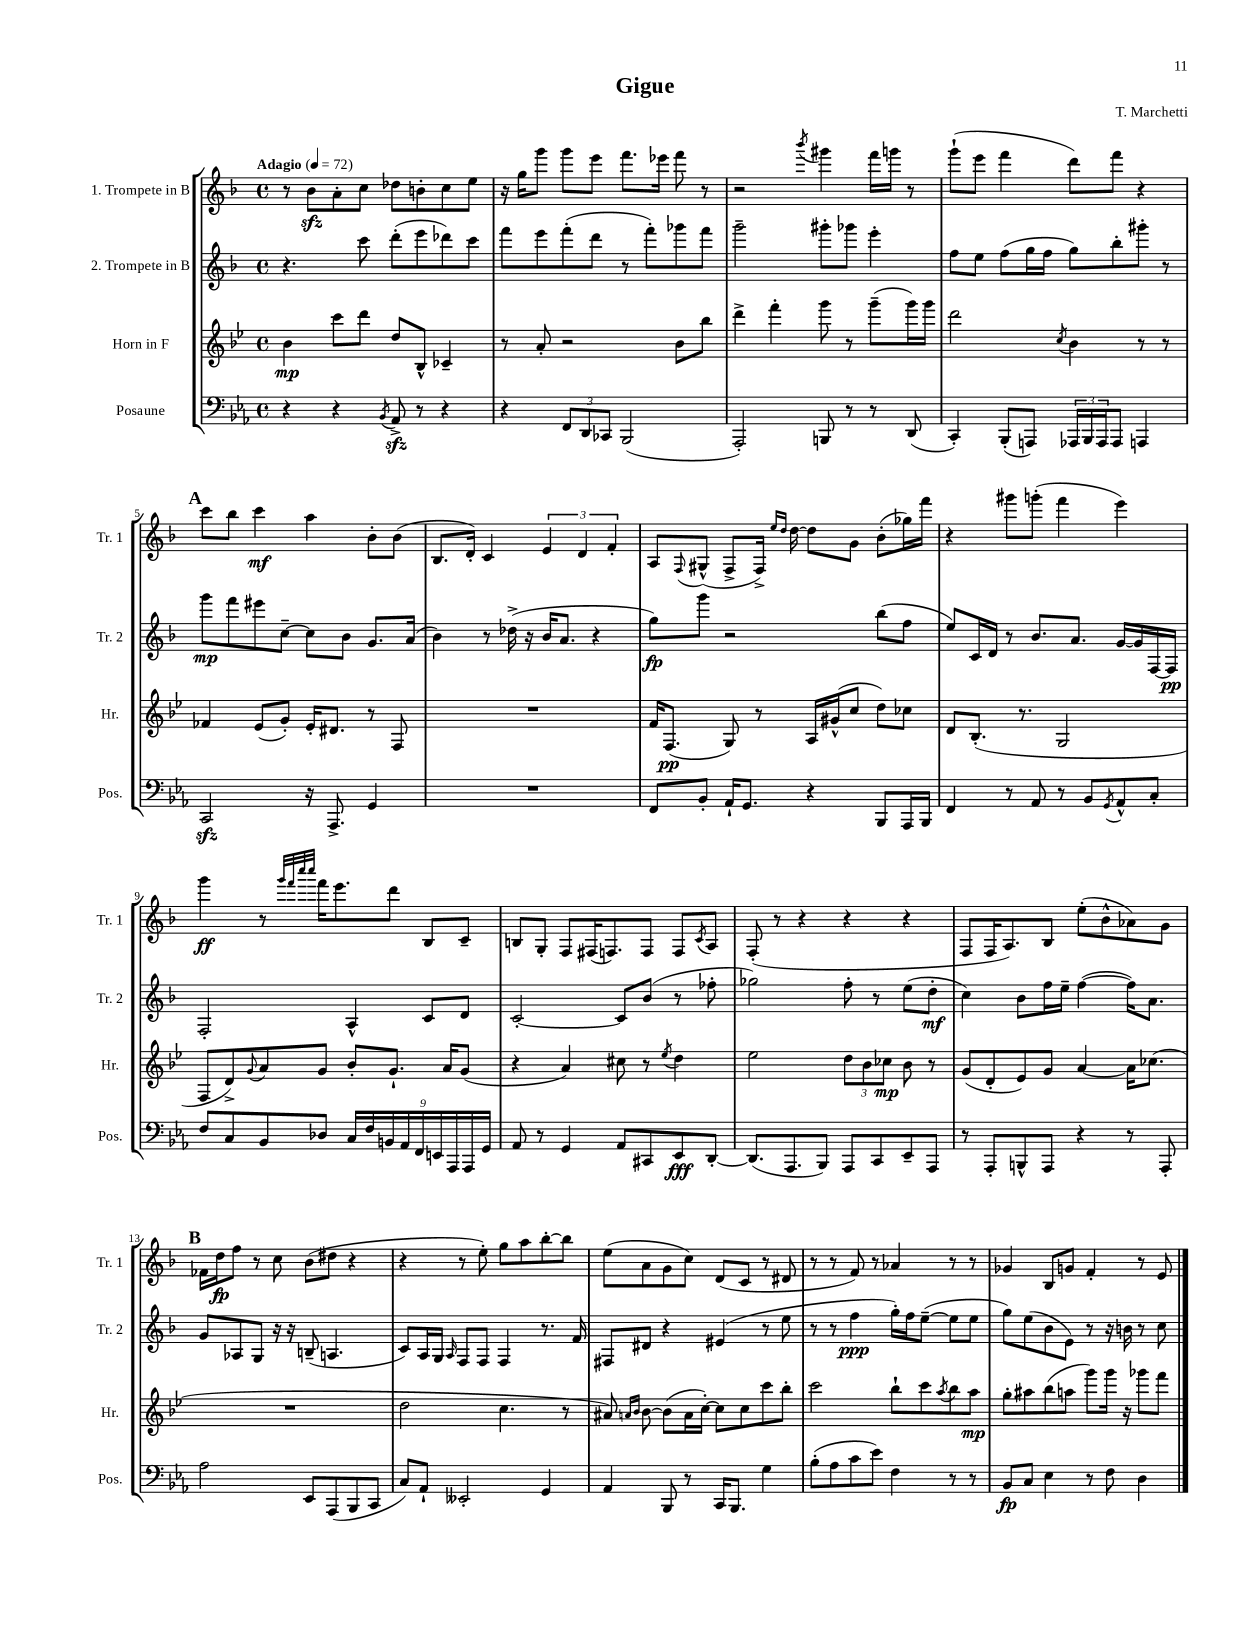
\header { title = "Gigue" composer = "T. Marchetti" }
<<
\new StaffGroup <<
\new Staff = "s0" \with { instrumentName = "1. Trompete in B" shortInstrumentName = "Tr. 1" } {
    \clef treble \key f \major \defaultTimeSignature \time 4/4 \tempo "Adagio" 4 = 72
    r8 bes'8\sfz a'8-. c''8 des''8 b'8-. c''8 e''8 |
    r16 g''16 g'''8 g'''8 e'''8 f'''8. ees'''16 f'''8 r8 |
    r2 \acciaccatura { bes'''8 } gis'''4 f'''16 g'''16 r8 |
    g'''8-!( e'''8 f'''4 d'''8) f'''8 r4 |
    \mark \markup { \bold "A" } c'''8 bes''8 c'''4\mf a''4 bes'8-. bes'8( |
    bes8. d'16-.) c'4 \tuplet 3/2 { e'4 d'4 f'4-. } |
    a8 \appoggiatura { f8 } gis8-^( f8-> f16->) \grace { e''16 d''16 } d''16~ d''8 g'8 bes'8-.( ges''16) f'''16 |
    r4 gis'''8 g'''8-.( f'''4 e'''4) |
    g'''4\ff r8 \grace { g'''32 f'''32 c''''32 c''''32 } f'''16 e'''8. d'''8 bes8 c'8-- |
    b8 g8-. f8 fis16( f8.) f8 f8 \acciaccatura { c'8 } a8 |
    f8-.( r8 r4 r4 r4 |
    f8 f16 a8.) bes8 e''8-.( bes'8-^ aes'8) g'8 |
    \mark \markup { \bold "B" } fes'16 d''16\fp f''8 r8 c''8 bes'8( dis''8 r4 |
    r4 r8 e''8-.) g''8 a''8 bes''8~-. bes''8 |
    e''8( a'8 g'8 c''8) d'8( c'8 r8 dis'8 |
    r8 r8 f'8) r8 aes'4 r8 r8 |
    ges'4 bes8 g'8 f'4-. r8 e'8 \bar "|." |
}
\new Staff = "s1" \with { instrumentName = "2. Trompete in B" shortInstrumentName = "Tr. 2" } {
    \clef treble \key f \major \defaultTimeSignature \time 4/4
    r4. c'''8 d'''8-.( e'''8 des'''8) c'''8 |
    f'''8 e'''8 f'''8-.( d'''8 r8 f'''8-.) ges'''8 f'''8 |
    g'''2-- gis'''8-. ges'''8 e'''4-. |
    f''8 e''8 f''8( g''16 f''16 g''8) bes''8-. gis'''8-. r8 |
    \mark \markup { \bold "A" } g'''8\mp f'''8 eis'''8 c''8~-- c''8 bes'8 g'8. a'16( |
    bes'4) r8 des''16->( r16 bes'16 a'8. r4 |
    g''8\fp) g'''8 r2 bes''8( f''8 |
    e''8) c'16 d'16 r8 bes'8. a'8. g'16~ g'16 f16~ f16\pp |
    f2-. a4-^ c'8 d'8 |
    c'2~-. c'8 bes'8( r8 fes''8-. |
    ges''2) f''8-. r8 e''8( d''8-.\mf |
    c''4) bes'8 f''16 e''16-- f''4~( f''16) a'8. |
    \mark \markup { \bold "B" } g'8 aes8 g8 r16 r16 b8--( a4. |
    c'8) a16 g16 \grace { a16 } f8 f8 f4 r8. f'16 |
    fis8 dis'8 r4 eis'4( r8 e''8 |
    r8 r8 f''4\ppp g''16-.) f''16 e''8~--( e''8 e''8 |
    g''8) e''8( bes'8 e'8) r8 r16 b'16 r8 c''8 \bar "|." |
}
\new Staff = "s2" \with { instrumentName = "Horn in F" shortInstrumentName = "Hr." } {
    \clef treble \key bes \major \defaultTimeSignature \time 4/4
    bes'4\mp c'''8 d'''8 d''8 bes8-^ ces'4-- |
    r8 a'8-. r2 bes'8 bes''8 |
    d'''4-> f'''4-. g'''8 r8 g'''8--( g'''16) g'''16 |
    d'''2 \acciaccatura { c''8 } bes'4 r8 r8 |
    \mark \markup { \bold "A" } fes'4 ees'8( g'8-.) ees'16-. dis'8. r8 f8 |
    R1 |
    f'16 f8.\pp( g8) r8 a16 gis'16-^( c''8 d''8) ces''8 |
    d'8 bes8.-.( r8. g2 |
    f8 d'8->) \appoggiatura { g'8 } a'8 g'8 bes'8-. g'8.-! a'16 g'8( |
    r4 a'4) cis''8 r8 \acciaccatura { ees''8 } d''4 |
    ees''2 \tuplet 3/2 { d''8 bes'8 ces''8\mp } bes'8 r8 |
    g'8( d'8-. ees'8) g'8 a'4~ a'16 ces''8.( |
    \mark \markup { \bold "B" } R1 |
    d''2 c''4. r8 |
    ais'8) \grace { a'16 bes'16 } bes'8~ bes'8( a'16 c''16~-.) c''8 c''8 c'''8 bes''8-. |
    c'''2 bes''8-! c'''8 \acciaccatura { a''8 } bes''8 a''8\mp |
    g''8-. ais''8 bes''8( a''8 g'''8) g'''16 r16 ges'''8 f'''8 \bar "|." |
}
\new Staff = "s3" \with { instrumentName = "Posaune" shortInstrumentName = "Pos." } {
    \clef bass \key ees \major \defaultTimeSignature \time 4/4
    r4 r4 \acciaccatura { bes,8 } aes,8->\sfz r8 r4 |
    r4 \tuplet 3/2 { f,8 d,8 ces,8 } bes,,2( |
    aes,,2-.) b,,8 r8 r8 d,8( |
    c,4-.) bes,,8-.( a,,8) \tuplet 3/2 { aes,,16 bes,,16 aes,,16 } aes,,8 a,,4 |
    \mark \markup { \bold "A" } c,2\sfz r16 aes,,8.-> g,4 |
    R1 |
    f,8 bes,8-. aes,16-! g,8. r4 bes,,8 aes,,16 bes,,16 |
    f,4 r8 aes,8 r8 bes,8 \acciaccatura { g,8 } aes,8-^ c8-. |
    f8 c8 bes,8 des8 \tuplet 9/8 { c16 f16 b,16 aes,16 f,16 e,16 aes,,16 aes,,16 g,16 } |
    aes,8 r8 g,4 aes,8 cis,8 ees,8\fff d,8~-. |
    d,8.( aes,,8. bes,,8) aes,,8 c,8 ees,8-- aes,,8 |
    r8 aes,,8-. b,,8-^ aes,,8 r4 r8 aes,,8-. |
    \mark \markup { \bold "B" } aes2 ees,8 aes,,8( bes,,8 c,8 |
    c8) aes,8-! eeses,2-. g,4 |
    aes,4 bes,,8 r8 c,16 bes,,8. g4 |
    bes8-.( aes8 c'8 ees'8) f4 r8 r8 |
    bes,8\fp c8 ees4 r8 f8 d4 \bar "|." |
}
>>
>>
